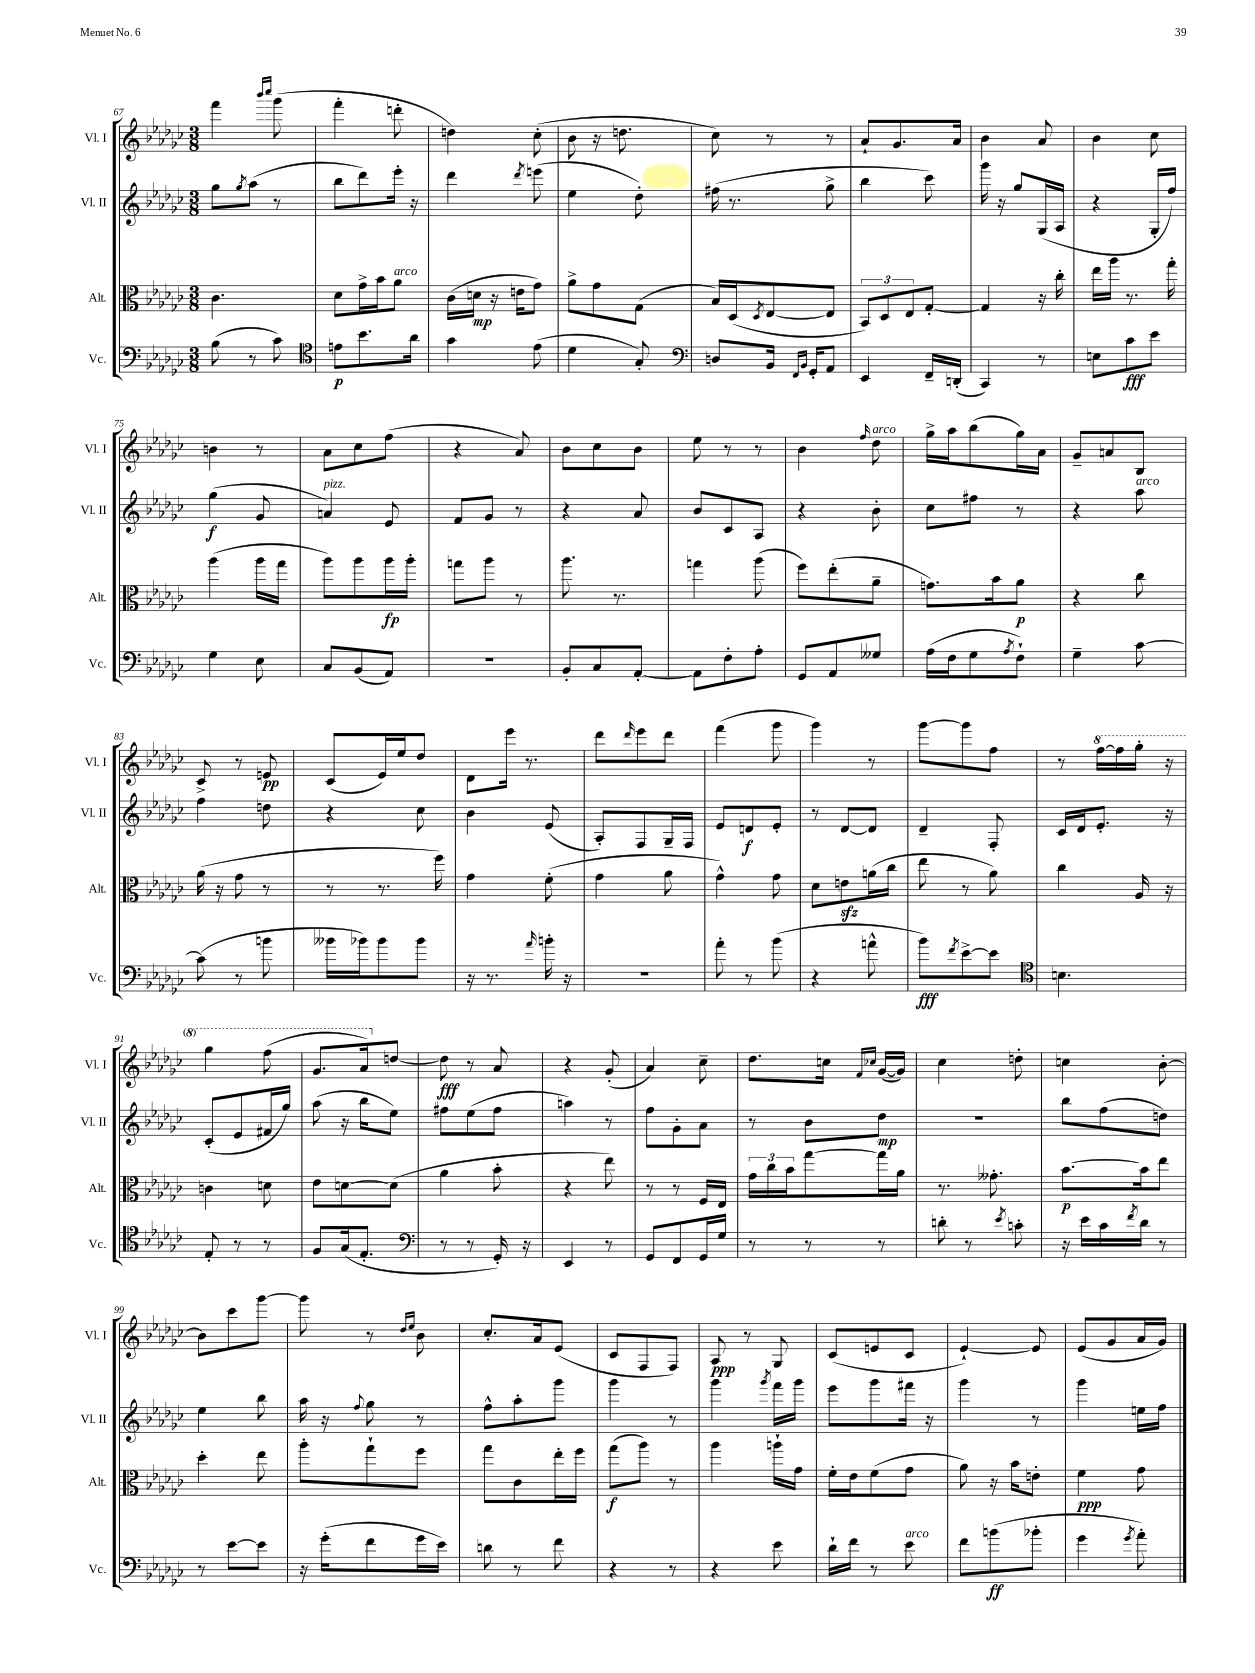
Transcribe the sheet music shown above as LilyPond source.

<<
\new StaffGroup <<
\new Staff = "s0" \with { instrumentName = "Vl. I" shortInstrumentName = "Vl. I" } {
    \clef treble \key ges \major \numericTimeSignature \time 3/8
    f'''4 \grace { bes'''16 ces''''16 } ges'''8( |
    f'''4-. d'''8-. |
    d''4) ces''8-.( |
    bes'8 r16 d''8. |
    ces''8) r8 r8 |
    aes'8-! ges'8. aes'16 |
    bes'4 aes'8 |
    bes'4 ces''8 |
    b'4 r8 |
    aes'8 ces''8 f''8( |
    r4 aes'8) |
    bes'8 ces''8 bes'8 |
    ees''8 r8 r8 |
    bes'4 \grace { f''16 } des''8^\markup { \italic "arco" } |
    ges''16-> aes''16 bes''8( ges''16) aes'16 |
    ges'8-- a'8 bes8 |
    ces'8-> r8 e'8\pp |
    ces'8( ees'16) ees''16 des''8 |
    des'8 ees'''16 r8. |
    des'''8 \grace { des'''16 } ees'''8 des'''8 |
    f'''4( ges'''8 |
    ges'''4) r8 |
    ges'''8~ ges'''8 f''8 |
    r8 \ottava #1 f'''16~ f'''16 ges'''16-. r16 |
    ges'''4 f'''8( |
    ges''8. aes''16) \ottava #0 d''8~ |
    d''8\fff r8 aes'8 |
    r4 ges'8-.( |
    aes'4) ces''8-- |
    des''8. c''16 \grace { f'16 ces''16 } ges'16~( ges'16) |
    ces''4 d''8-. |
    c''4 bes'8~-. |
    bes'8 ces'''8 ges'''8~ |
    ges'''8 r8 \grace { des''16 ees''16 } bes'8 |
    ces''8.-. aes'16 ees'8( |
    ces'8 f8 f8) |
    aes8\ppp r8 ges8 |
    ces'8( e'8 ces'8 |
    ees'4~-!) ees'8 |
    ees'8( ges'8 aes'16 ges'16) \bar "|." |
}
\new Staff = "s1" \with { instrumentName = "Vl. II" shortInstrumentName = "Vl. II" } {
    \clef treble \key ges \major \numericTimeSignature \time 3/8
    ges''8 \acciaccatura { ges''8 } aes''8( r8 |
    bes''8 des'''8) ees'''16-. r16 |
    des'''4 \acciaccatura { des'''8 } e'''8( |
    ees''4 des''8-.) |
    fis''16( r8. ges''8-> |
    bes''4 ces'''8) |
    ges'''16 r16 ges''8 ges16( aes16 |
    r4 ges16-. f''16) |
    ges''4\f( ges'8 |
    a'4^\markup { \italic "pizz." }) ees'8 |
    f'8 ges'8 r8 |
    r4 aes'8 |
    bes'8 ces'8 aes8 |
    r4 bes'8-. |
    ces''8 fis''8 r8 |
    r4 aes''8^\markup { \italic "arco" } |
    f''4 d''8 |
    r4 ces''8 |
    bes'4 ees'8( |
    aes8-.) f8 ges16-- f16 |
    ees'8 d'8\f ees'8-. |
    r8 des'8~ des'8 |
    des'4-- f8-. |
    ces'16 des'16 ees'8.-. r16 |
    ces'8-.( ees'8 fis'16 ges''16) |
    aes''8( r16 bes''16 ees''8) |
    fis''8 ees''8( fis''8 |
    a''4) r8 |
    f''8 ges'8-. aes'8 |
    r8 bes'8 des''8\mp |
    R4. |
    bes''8 f''8( d''8) |
    ees''4 bes''8 |
    aes''16 r16 \appoggiatura { f''8 } ges''8 r8 |
    f''8-^ aes''8-. ges'''8 |
    ges'''4 r8 |
    ges'''4 \acciaccatura { ges'''8 } f'''16 ges'''16 |
    ees'''8 ges'''8 fis'''16 r16 |
    ges'''4 r8 |
    ges'''4 e''16 f''16 \bar "|." |
}
\new Staff = "s2" \with { instrumentName = "Alt." shortInstrumentName = "Alt." } {
    \clef alto \key ges \major \numericTimeSignature \time 3/8
    ces'4. |
    des'8 ges'16-> bes'16 aes'8^\markup { \italic "arco" } |
    ces'16( d'16\mp r16 e'16 ges'8) |
    aes'8-> ges'8 ges8( |
    bes16) des16( \acciaccatura { des8 } ees8~ ees8 |
    \tuplet 3/2 { bes,8) des8 ees8 } ges8~-. |
    ges4 r16 ces''16-. |
    ees''16 aes''16 r8. ges''16-. |
    aes''4( aes''16 ges''16 |
    aes''8) aes''8 aes''16\fp aes''16-. |
    g''8 aes''8 r8 |
    aes''8. r8. |
    g''4 aes''8( |
    f''8) ees''8-.( aes'8-- |
    g'8.) bes'16 aes'8\p |
    r4 ces''8 |
    aes'16( r16 ges'8 r8 |
    r8 r8. f''16) |
    ges'4 f'8-.( |
    ges'4 aes'8 |
    ges'4-^) ges'8 |
    des'8 e'8\sfz a'16( ces''16 |
    ees''8 r8 aes'8) |
    ces''4 aes16 r16 |
    c'4 d'8 |
    ees'8 d'8~ d'8( |
    aes'4 bes'8-. |
    r4 ees''8) |
    r8 r8 f16 ees16 |
    \tuplet 3/2 { ges'16 ces''16 bes'16 } ges''8~ ges''16 aes'16 |
    r8. geses'8.-. |
    bes'8.~\p bes'16 ees''8 |
    des''4-. ees''8 |
    aes''8-. ges''8-! f''8 |
    ges''8 ces'8 ees''16-. f''16 |
    ges''8\f( aes''8) r8 |
    aes''4 a''16-! ges'16 |
    f'16-. ees'16 f'8( ges'8 |
    aes'8) r16 bes'16 e'8-. |
    f'4\ppp ges'8 \bar "|." |
}
\new Staff = "s3" \with { instrumentName = "Vc." shortInstrumentName = "Vc." } {
    \clef bass \key ges \major \numericTimeSignature \time 3/8
    bes8( r8 ces'8) |
    \clef tenor e'8\p bes'8. aes'16 |
    ges'4 ees'8( |
    des'4 ges8-.) |
    \clef bass d8 bes,16 \grace { f,16 bes,16 } ges,16-. aes,8 |
    ees,4 f,16-- d,16-.( |
    ces,4) r8 |
    e8 ces'8\fff ees'8 |
    ges4 ees8 |
    ces8 bes,8( aes,8) |
    r4. |
    bes,8-. ces8 aes,8~-. |
    aes,8 f8-. aes8-. |
    ges,8 aes,8 geses8 |
    aes16( f16 ges8 \acciaccatura { aes8 } f8-!) |
    ges4-- ces'8~ |
    ces'8( r8 b'8 |
    beses'16 bes'16) bes'8 bes'8 |
    r16 r8. \grace { aes'16 } b'16-. r16 |
    R4. |
    aes'8-. r8 bes'8( |
    r4 a'8-^ |
    bes'8\fff) \acciaccatura { f'8 } ees'8~-> ees'8 |
    \clef tenor b4. |
    ees8-. r8 r8 |
    f8 ges16( ees8.-. |
    \clef bass r8 r8 ges,16-.) r16 |
    ees,4 r8 |
    ges,8 f,8 ges,16 ges16 |
    r8 r8 r8 |
    d'8-. r8 \acciaccatura { ees'8 } c'8-. |
    r16 ees'16 ces'16 \acciaccatura { f'8 } des'16 r8 |
    r8 ees'8~ ees'8 |
    r16 ges'16-.( f'8 ges'16 ees'16) |
    d'8 r8 f'8 |
    r4 r8 |
    r4 ees'8 |
    des'16-! f'16 r8 ees'8^\markup { \italic "arco" } |
    f'8 b'8\ff( bes'8-. |
    ges'4 \acciaccatura { ges'8 } aes'8-.) \bar "|." |
}
>>
>>
\layout { \context { \Score currentBarNumber = #67 } }
